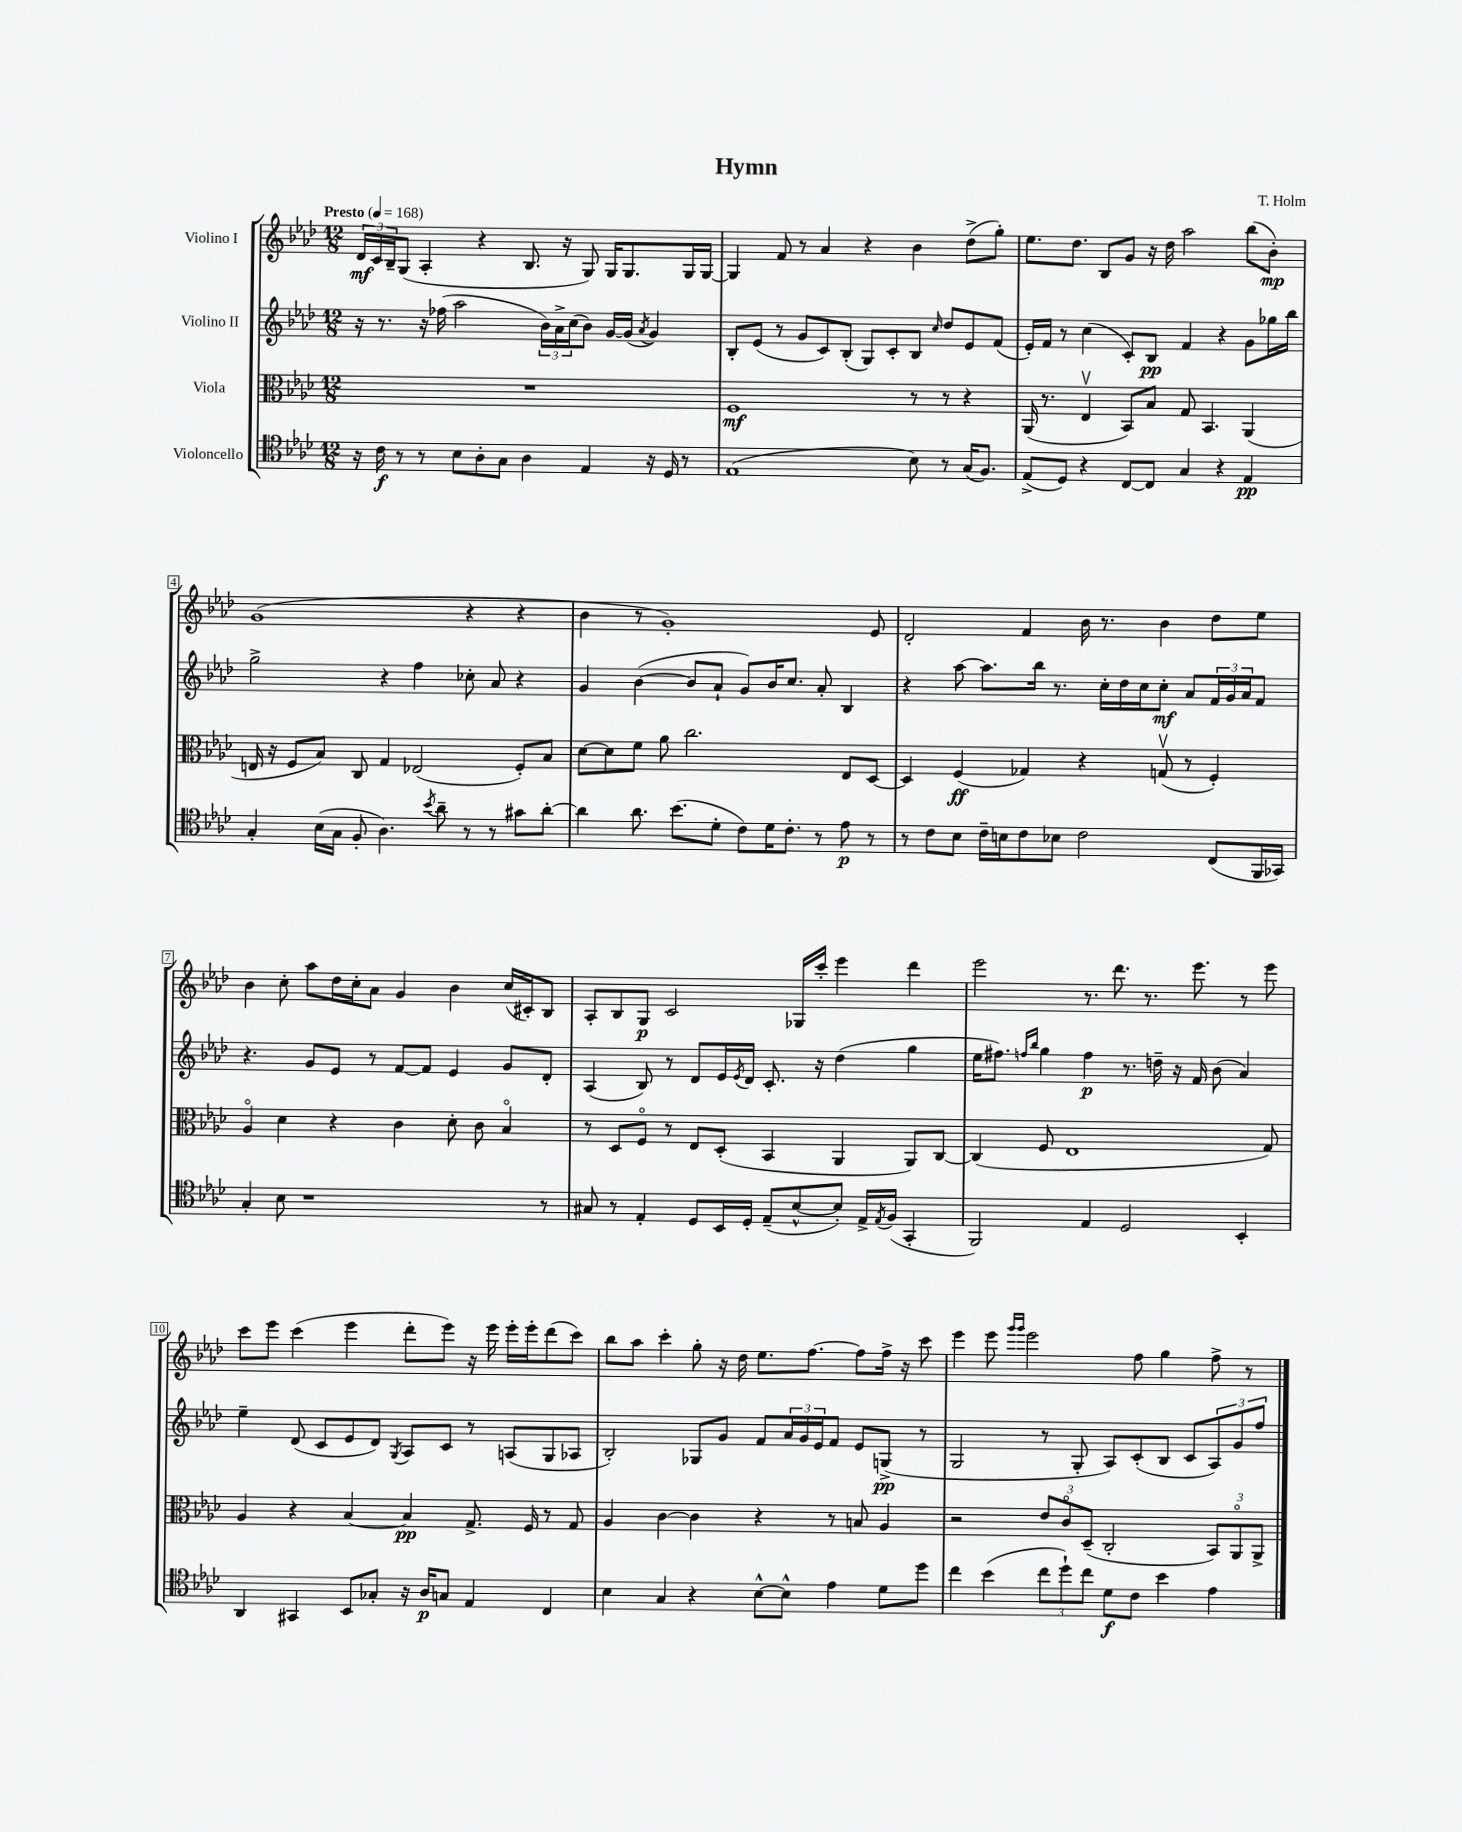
\header { title = "Hymn" composer = "T. Holm" }
<<
\new StaffGroup <<
\new Staff = "s0" \with { instrumentName = "Violino I" } {
    \clef treble \key aes \major \numericTimeSignature \time 12/8 \tempo "Presto" 4 = 168
    \tuplet 3/2 { des'16\mf c'16 bes16-- } g8( aes4-. r4 bes8. r16 g8) g16 g8. g16 g16~ |
    g4 f'8 r8 aes'4 r4 bes'4 des''8->( g''8-.) |
    ees''8. des''8. bes8 g'8 r16 des''16 aes''2 bes''8( bes'8-.\mp) |
    g'1( r4 r4 |
    bes'4 r8 g'1-.) ees'8 |
    des'2-. f'4 bes'16 r8. bes'4 des''8 ees''8 |
    bes'4 c''8-. aes''8 des''16 c''16-. aes'8 g'4 bes'4 c''16( cis'16-.) bes8 |
    aes8-. bes8 g8\p c'2 ges16 c'''16-. ees'''4 des'''4 |
    ees'''2 r8. des'''8. r8. ees'''8. r8 ees'''8 |
    c'''8 ees'''8 c'''4( ees'''4 des'''8-. ees'''8) r16 ees'''16 ees'''16-. ees'''16-. des'''8( c'''8) |
    bes''8 aes''8 c'''4-. g''8-. r16 des''16 ees''8. f''8.~ f''8 f''16-> r16 c'''8 |
    ees'''4 ees'''8 \grace { g'''16 g'''16 } ees'''2 f''8 g''4 f''8-> r8 \bar "|." |
}
\new Staff = "s1" \with { instrumentName = "Violino II" } {
    \clef treble \key aes \major \numericTimeSignature \time 12/8
    r16 r8. r16 fes''16( aes''2 \tuplet 3/2 { bes'16) aes'16-> c''16( } bes'8) g'16~ g'16( \acciaccatura { aes'8 } g'4) |
    bes8-. ees'8( r8 g'8 c'8) bes8-.( g8) c'8-. bes8 \grace { c''16 } des''8 ees'8 f'8( |
    ees'16-.) f'16 r8 c''4( c'8-.) bes8\pp f'4 r4 g'8 ges''16 bes''16 |
    g''2-> r4 f''4 ces''8-. aes'8 r4 |
    g'4 bes'4~( bes'8 aes'8-! g'8) bes'16 c''8. aes'8-. bes4 |
    r4 aes''8~ aes''8. bes''16 r8. c''16-. des''16 c''16 c''8-.\mf aes'8 \tuplet 3/2 { f'16 g'16 aes'16 } f'8 |
    r4. g'8 ees'8 r8 f'8~ f'8 ees'4 g'8 des'8-. |
    aes4( bes8) r8 des'8 ees'16 \acciaccatura { ees'8 } des'16 c'8.-. r16 des''4( g''4 |
    ees''16 fis''8.) \grace { f''16 bes''16 } g''4 f''4\p r8. d''16-- r16 f'16 bes'8( aes'4) |
    ees''4-- des'8( c'8 ees'8 des'8) \acciaccatura { g8 } aes8 c'8 r8 a8( g8 aes8 |
    bes2-.) ges8 g'8 f'8 \tuplet 3/2 { aes'16 g'16 ees'16 } f'8 ees'8 g8->\pp( r8 |
    g2 r8 g8-. aes8) c'8-.( bes8 c'8 \tuplet 3/2 { aes8) g'8 f''8 } \bar "|." |
}
\new Staff = "s2" \with { instrumentName = "Viola" } {
    \clef alto \key aes \major \numericTimeSignature \time 12/8
    R1. |
    f1\mf r8 r8 r4 |
    aes,16( r8. ees4\upbow bes,8) bes8 g8 bes,4. aes,4( |
    e16 r16 f8 bes8) c8 g4 ees2( f8-.) bes8 |
    des'8~ des'8 f'8 aes'8 c''2. ees8 des8~ |
    des4 f4\ff( ges4) r4 g8\upbow( r8 f4-.) |
    aes4\flageolet des'4 r4 c'4 des'8-. c'8 bes4\flageolet |
    r8 des8 f8\flageolet r8 ees8 des8-.( bes,4 aes,4 aes,8) c8~ |
    c4( f8 ees1 g8) |
    aes4 r4 bes4~ bes4\pp g8.-> f16 r8 g8 |
    aes4 c'4~ c'4 r4 r8 b8 aes4 |
    r2 \tuplet 3/2 { ees'8 c'8\flageolet des8--( } c2-. \tuplet 3/2 { bes,8) aes,8\flageolet aes,8-> } \bar "|." |
}
\new Staff = "s3" \with { instrumentName = "Violoncello" } {
    \clef tenor \key aes \major \numericTimeSignature \time 12/8
    r16 c'16\f r8 r8 bes8 aes8-. g8 aes4 ees4 r16 des16 r8 |
    ees1( bes8) r8 g16( f8.) |
    ees8->( des8) r4 c8~ c8 g4 r4 ees4\pp |
    g4-. bes16( g16 f8-. aes4.) \acciaccatura { bes'8 } aes'8-- r8 r8 gis'8 aes'8~-. |
    aes'4 aes'8. bes'8.( des'8-. c'8) des'16 c'8.-. r8 ees'8\p r8 |
    r8 c'8 bes8 c'16-- b16 c'8 bes8 c'2 c8( f,16 ges,16) |
    g4-. bes8 r1 r8 |
    gis8 r8 ees4-. des8 bes,16 des16-. ees8--( bes8~-^ bes8-.) ees16-> \acciaccatura { ees8 } f16( g,4-. |
    f,2) ees4 des2 bes,4-. |
    aes,4 gis,4 bes,8 ges8-. r16 aes16\p g8 ees4 c4 |
    bes4 g4 r4 bes8~-^ bes8-^ ees'4 des'8 des''8 |
    c''4 bes'4( \tuplet 3/2 { c''8 des''8-!) c''8 } des'8\f c'8 bes'4 ees'4 \bar "|." |
}
>>
>>
\layout { \context { \Score \override BarNumber.stencil = #(make-stencil-boxer 0.1 0.3 ly:text-interface::print) } }
